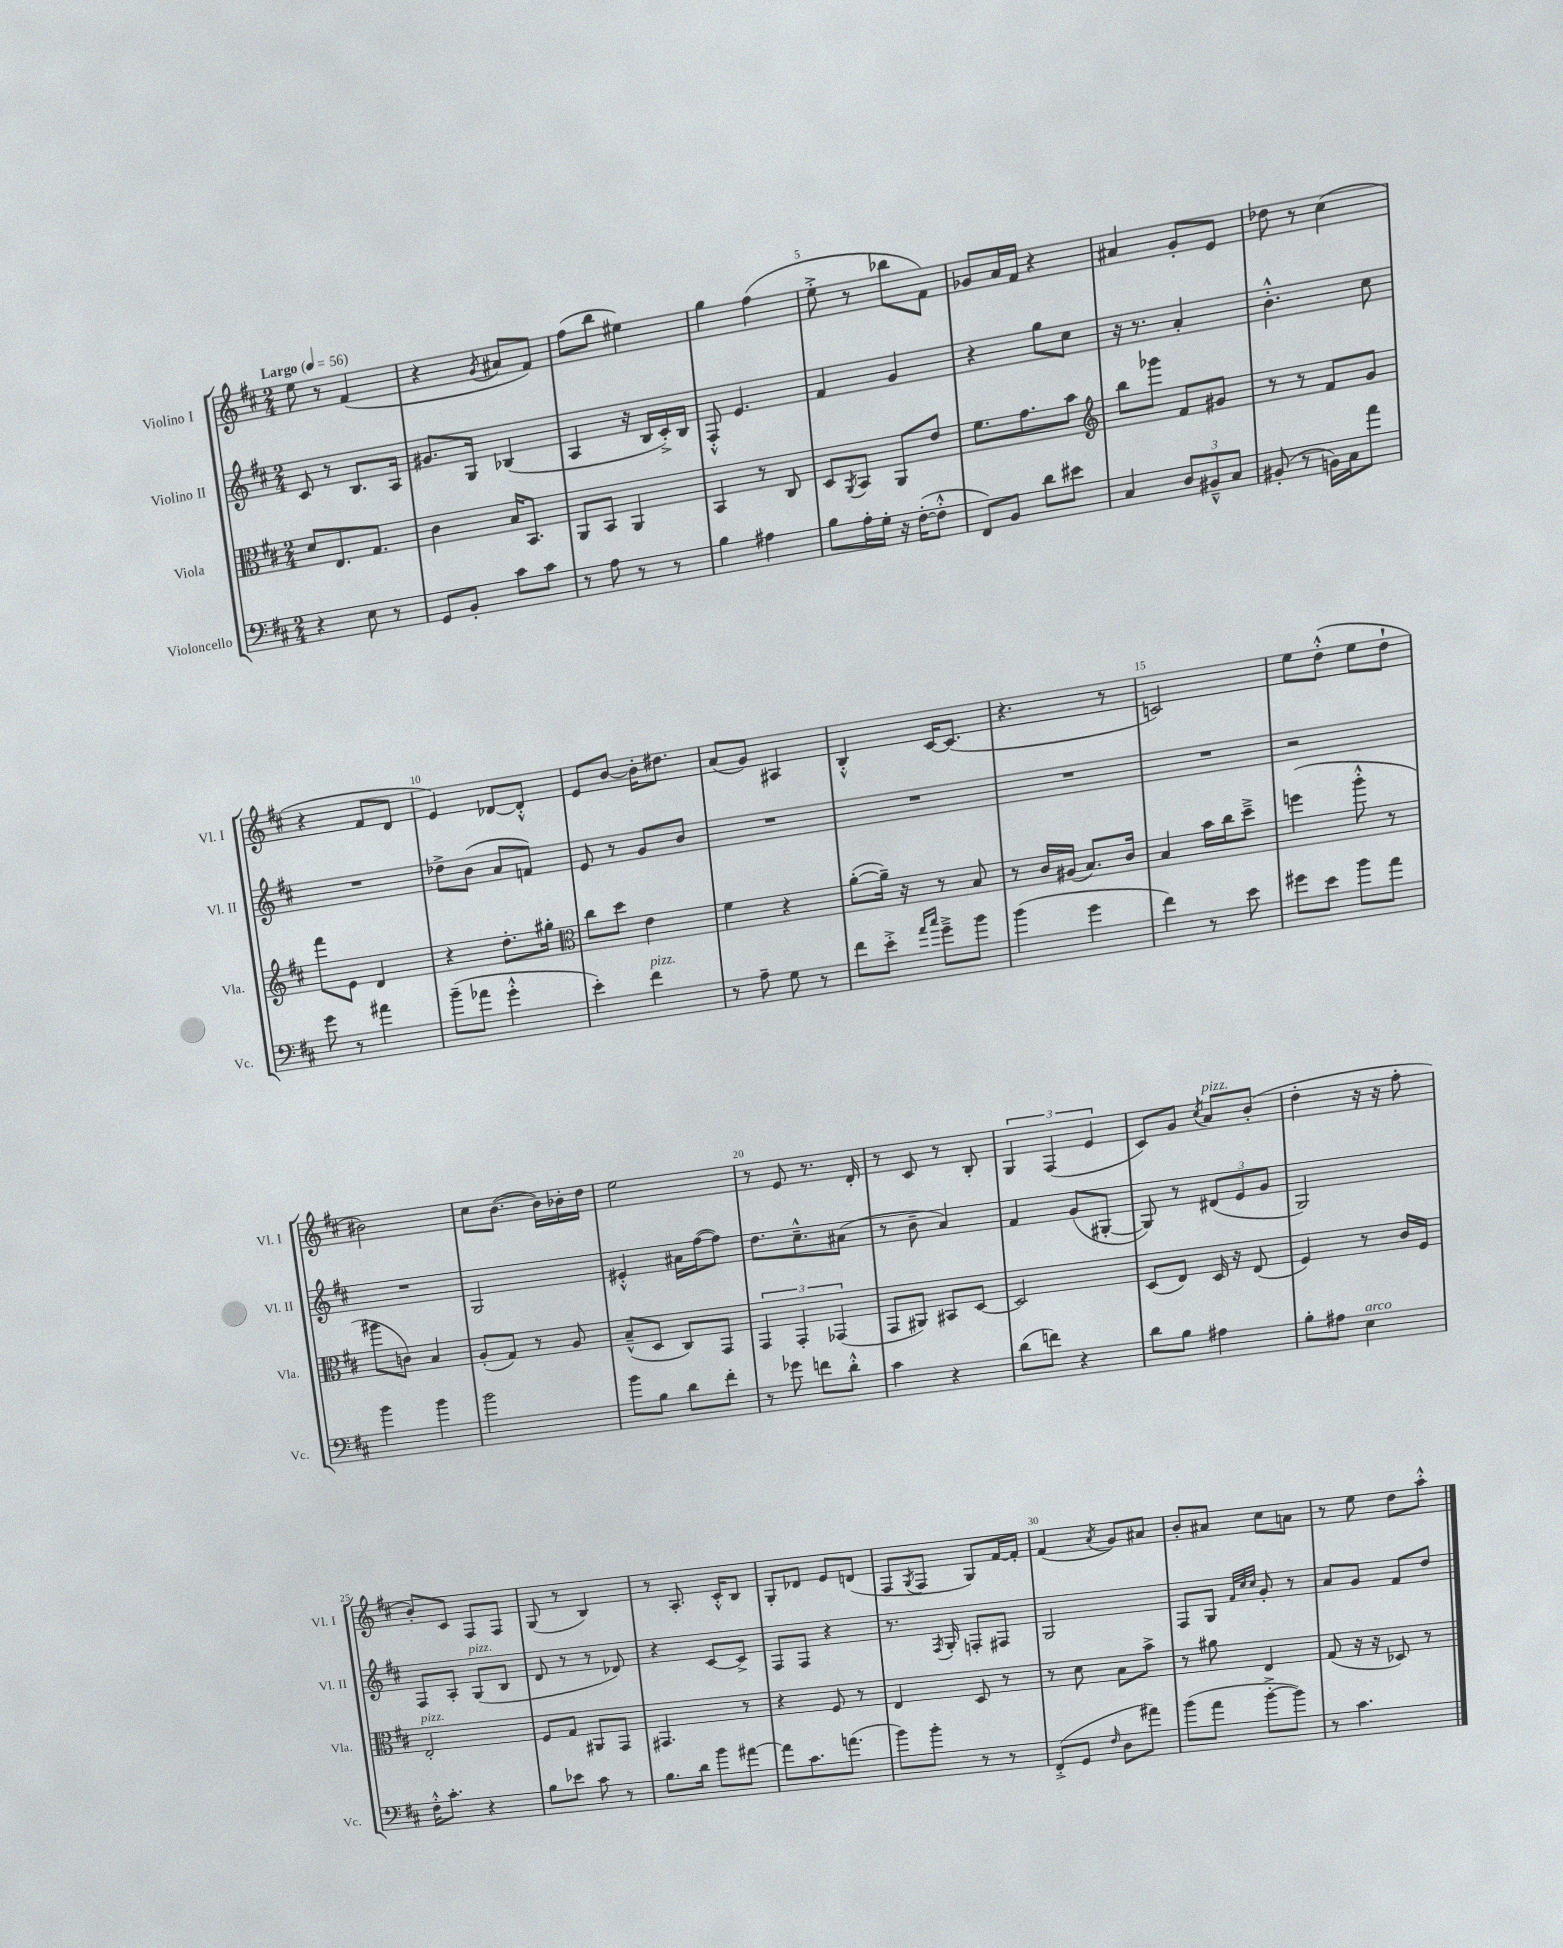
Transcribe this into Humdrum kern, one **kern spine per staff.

**kern	**kern	**kern	**kern
*part4	*part3	*part2	*part1
*staff4	*staff3	*staff2	*staff1
*I"Violoncello	*I"Viola	*I"Violino II	*I"Violino I
*I'Vc.	*I'Vla.	*I'Vl. II	*I'Vl. I
*clefF4	*clefC3	*clefG2	*clefG2
*k[f#c#]	*k[f#c#]	*k[f#c#]	*k[f#c#]
*M2/4	*M2/4	*M2/4	*M2/4
*MM56	*MM56	*MM56	*MM56
=1	=1	=1	=1
!	!	!	!LO:TX:a:B:t=Largo
4r	8d/L	8c#/	8ee\
.	8.E/	8r	8r
8E\	.	8.B/L	(4f#/
.	8.G/J	.	.
8r	.	.	.
.	.	16A/Jk	.
=2	=2	=2	=2
8GG/L	4c#\	8.g#X/L	4r
8BB'/J	.	.	.
.	.	16G/Jk	.
.	.	.	8qg/
8c#\L	16B/KL	(4B-X/	8a#X/L
.	8.BB/J	.	.
8c#\J	.	.	8f#/J)
=3	=3	=3	=3
8r	8AA/L	4A/	(8ff#\L
8A\	8BB/J	.	8bb\J
8r	4AA/	16r	4ee#X\)
.	.	16B/LL	.
8r	.	16c#'^/)	.
.	.	16B/JJ	.
=4	=4	=4	=4
4B\	4BB/	8F#'^^/	4gg\
.	.	4.e/	.
4A#X\	8r	.	(4ff#\
.	8C#/	.	.
=5	=5	=5	=5
8B\L	8D/L	4f#/	8ee'^\
.	8qAA/	.	.
16A'\L	8BB/J	.	8r
16G'\JJ	.	.	.
16r	8AA/L	4g/	8bb-X\L
([16F#'\KL	.	.	.
8F#'^^\J]	8e/J	.	8f#\J)
=6	=6	=6	=6
8FF#/L)	8.f#\L	4r	8g-X/L
8BB/J	.	.	16a/L
.	8.g\	.	16f#/JJ
8d\L	.	8gg\L	4r
8e#X\J	8b\J	8cc#\J	.
=7	=7	=7	=7
*	*clefG2	*	*
4C#/	8bb\L	16r	4a#X/
.	.	8.r	.
.	8ggg-X\J	.	.
12D/L	8f#/L	4a'/	8g'/L
12BB#X~^^/	.	.	.
.	8g#X/J	.	8e/J
12C#/J	.	.	.
=8	=8	=8	=8
(8BB#X'/	8r	4.b'^^\	8dd-X\
8r	8r	.	8r
16BBn\LL)	8f#/L	.	(4cc#\
16C#\J	.	.	.
8a\J	8g/J	8cc#\	.
!!LO:LB:g=z
=9	=9	=9	=9
8g\	8fff#\L	2r	4r
8r	8e\J	.	.
4a#X\	4d/	.	8f#/L
.	.	.	8d/J
=10	=10	=10	=10
(8b~\L	4r	8dd-X^\L	4e/)
8a-X\J	.	(8b\J	.
4g'^^\	8.dd'\L	8a/L	[8d-X/L
.	.	8fn/J)	8d-'^^/J]
.	16gg#X'\Jk	.	.
=11	=11	=11	=11
*	*clefC3	*	*
4e'\)	8cc#\L	8e/	8e/L
.	8dd\J	8r	[8b/J
!LO:TX:a:i:t=pizz.	!	!	!
4f#\	4e\	8g/L	16b'\KL]
.	.	.	8.dd#X\J
.	.	8b/J	.
=12	=12	=12	=12
8r	4f#\	2r	(8a/L
8A~\	.	.	8g/J)
8G\	4r	.	4A#X/
8r	.	.	.
=13	=13	=13	=13
8f#\L	([8a'\L	2r	4B'^^/
8e'^\J	16a~\Jk])	.	.
.	16r	.	.
16qqa/LL	.	.	.
16qqcc#/JJ	.	.	.
8g~^\L	8r	.	[16c#/KL
.	.	.	(8.c#/J]
8b\J	8B/	.	.
=14	=14	=14	=14
(4b\	8r	2r	4.r
.	16c#/LL	.	.
.	(16A#X/JJ	.	.
4g\	8.B/L)	.	.
.	.	.	8r
.	16c#/Jk	.	.
=15	=15	=15	=15
4f#\)	4B/	2r	2cn/)
8r	16b\LL	.	.
.	16cc#\J	.	.
8e\	8dd~^\J	.	.
=16	=16	=16	=16
8g#X\L	(4ffn\	2r	8ee\L
8e\J	.	.	(8dd'^^\J
8b\L	8aa'^^\	.	8ee\L
8a\J	8r	.	8dd`\J
!!LO:LB:g=z
=17	=17	=17	=17
4b\	8aa#X\L	2r	2b#X\)
.	8cn\J)	.	.
4b\	4B/	.	.
=18	=18	=18	=18
2b\	(8A'/L	2G/	8cc#\L
.	8G/J)	.	([8.b\J
.	8r	.	.
.	.	.	16b\LL])
.	8A/	.	16b-X'\
.	.	.	16dd\JJ
=19	=19	=19	=19
8b\L	(8B~^^/L	4e#X'^^/	2ee\
8B\J	8D/J	.	.
8d\L	8C#/L)	16a#X\LL	.
.	.	([16ff#\J	.
8f#'\J	8GG/J	8ff#\J])	.
=20	=20	=20	=20
8r	6GG/	8.dd\L	8r
8g-X\	.	.	8e/
.	6GG'/	.	.
.	.	8.cc#~^^\	.
8fn\L	.	.	8.r
.	(6GG-X/	.	.
8d'^^\J	.	(8a#X\J	.
.	.	.	16d'/
=21	=21	=21	=21
4c#\	8GG/L	8r	8r
.	8AA#X/J)	8b~\	8c#/
4r	8BB#X/L	4a/)	8r
.	[8D/J	.	8B'/
=22	=22	=22	=22
(8d\L	2D/]	4f#/	6G/
8fn\J)	.	.	.
.	.	.	(6F#/
4r	.	(8g/L	.
.	.	.	6e/
.	.	[8G#X'/J	.
=23	=23	=23	=23
8d\L	(8D/L	8G#/])	8c#/L)
8B\J	8E/J)	8r	8g/J
.	.	.	8qcc#/
!	!	!	!LO:TX:a:i:t=pizz.
4A#X\	16D/	(12d#X/L	8a/L
.	16r	.	.
.	.	12e/	.
.	(8E/	.	(8b'/J
.	.	12g/J	.
=24	=24	=24	=24
8B'\L	4F#/)	2G/)	4dd'\
8A#X\J	.	.	.
!LO:TX:a:i:t=arco	!	!	!
4E\	8r	.	16r
.	.	.	16r
.	16c#/LL	.	8ff#'\
.	16F#/JJ	.	.
!!LO:LB:g=z
=25	=25	=25	=25
!	!LO:TX:a:i:t=pizz.	!	!
16F#'^^\KL	2E'/	8F#/L	8b'/L)
8.c#'\J	.	.	.
.	.	8A'/J	8c#/J
!	!	!LO:TX:a:i:t=pizz.	!
4r	.	(8G/L	8F#/L
.	.	8B/J	8F#/J
=26	=26	=26	=26
8B\L	8F#/L	8d/	(8G/
8e-X\J	8G/J	8r	8r
8c#\	8AA#X/L	8r	4B/)
8r	8GG/J	8d-X/)	.
=27	=27	=27	=27
8.B\L	4.GG#X/	4r	8r
.	.	.	8.A'/
16d\Jk	.	.	.
8b\L	.	[8c#/L	.
.	.	.	16c#'^^/KL
[8a#X\J	8r	8c#^/J]	8B/J
=28	=28	=28	=28
8a#\L]	4r	8F#/L	8G'/L
8.c#\	.	8F#/J	8d-X/J
.	8F#/	4r	8e/L
(8.an\J	.	.	.
.	8r	.	(8dn/J
=29	=29	=29	=29
8b\L)	4E/	8.r	8F#/L
.	.	.	8qG/
8b'\J	.	.	8F#/J
.	.	8qF#/	.
.	.	16G'/	.
8r	8D/	8Fn'/L	8G/L)
8r	8r	8F#X/J	[16f#/L
.	.	.	16f#'/JJ]
=30	=30	=30	=30
(8FF#'^/L	8r	2G/	(4f#/
8GG/J	8d\	.	.
16qqF#/	.	.	8qa/
8D\L	8B\L	.	8g/L)
8a#X\J)	8b^\J	.	8a#X/J
=31	=31	=31	=31
(8b\L	8r	8F#/L	8b'/L
8a\J	8a#X\	8G/J	8a#X/J
.	.	32qqf#/LLL	.
.	.	32qqcc#/	.
.	.	32qqcc#/JJJ	.
[8b'^\L	4E/	8g'/	8cc#\L
8b\J])	.	8r	8an\J
=32	=32	=32	=32
8r	(8G/	8a/L	8r
4.c#\	16r	8g/J	8ee\
.	16r	.	.
.	8D-X/)	8f#/L	8dd\L
.	8r	8dd/J	8aa'^^\J
==	==	==	==
*-	*-	*-	*-
